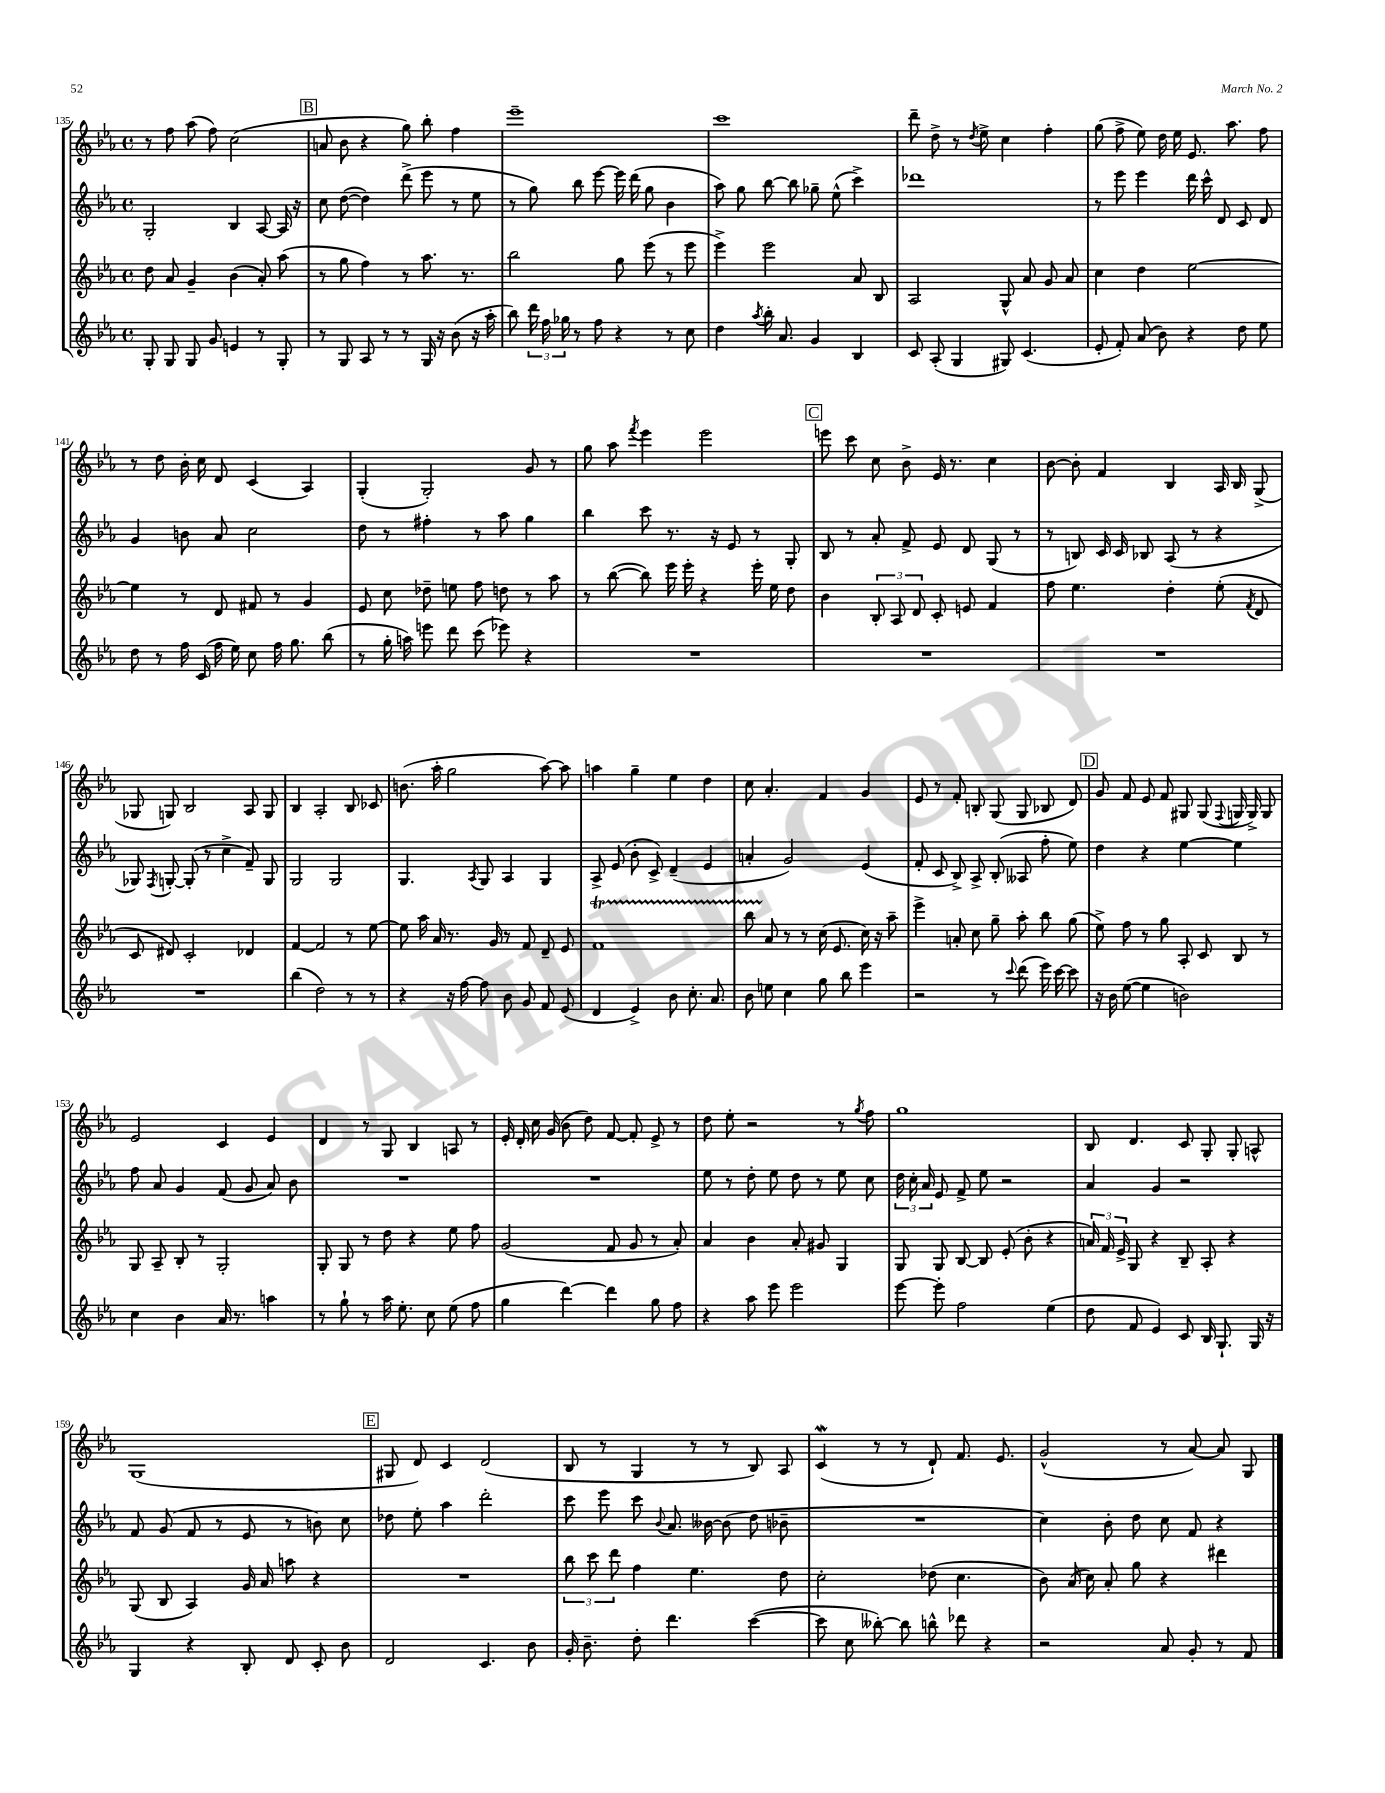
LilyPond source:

<<
\new StaffGroup <<
\new Staff = "s0" {
    \clef treble \key ees \major \defaultTimeSignature \time 4/4
    \autoBeamOff r8 f''8 aes''8( f''8) c''2( |
    \mark \markup { \box "B" } a'8 bes'8 r4 g''8) bes''8-. f''4 |
    ees'''1-- |
    c'''1 |
    d'''8-- d''8-> r8 \acciaccatura { d''8 } ees''8-> c''4 f''4-. |
    g''8( f''8-> ees''8) d''16 ees''16 ees'8. aes''8. f''8 |
    r8 d''8 bes'16-. c''16 d'8 c'4( aes4) |
    g4-.( g2-.) g'8 r8 |
    g''8 aes''8 \acciaccatura { f'''8 } ees'''4 ees'''2 |
    \mark \markup { \box "C" } e'''8 c'''8 c''8 bes'8-> ees'16 r8. c''4 |
    bes'8~ bes'8-. f'4 bes4 aes16 bes16 g8->( |
    ges8 g8) bes2 aes8 g8 |
    bes4 aes2-. bes8 ces'8 |
    b'8.( aes''16-. g''2 aes''8~) aes''8 |
    a''4 g''4-- ees''4 d''4 |
    c''8 aes'4.-. f'4 g'4 |
    ees'8 r8 f'8-. b8-. g8( g8 bes8 d'8) |
    \mark \markup { \box "D" } g'8 f'8 ees'8 f'8 gis8 gis8( \appoggiatura { f8 } g16 g16->) g8 |
    ees'2 c'4 ees'4 |
    d'4 r8 g8 bes4 a8 r8 |
    ees'16-. d'16-. c''16 g'16( bes'8 d''8) f'8~ f'8-. ees'8-> r8 |
    d''8 ees''8-. r2 r8 \acciaccatura { g''8 } f''8 |
    g''1 |
    bes8 d'4. c'8 g8-. g8-. a8-^ |
    g1( |
    \mark \markup { \box "E" } gis8 d'8) c'4 d'2( |
    bes8 r8 g4 r8 r8 bes8) aes8 |
    c'4\mordent( r8 r8 d'8-!) f'8. ees'8. |
    g'2-^( r8 aes'8~) aes'8 g8 \bar "|." |
}
\new Staff = "s1" {
    \clef treble \key ees \major \defaultTimeSignature \time 4/4
    \autoBeamOff g2-. bes4 aes8~ aes16 r16 |
    \mark \markup { \box "B" } c''8 d''8~( d''4) d'''8->( ees'''8 r8 ees''8 |
    r8 g''8) bes''8 ees'''8~ ees'''16 d'''16( g''8 bes'4 |
    aes''8) g''8 bes''8~ bes''8 ges''8-- ees''8-^( c'''4->) |
    des'''1 |
    r8 ees'''8 ees'''4 d'''16 c'''16-^ d'8 c'8 d'8 |
    g'4 b'8 aes'8 c''2 |
    d''8 r8 fis''4-. r8 aes''8 g''4 |
    bes''4 c'''8 r8. r16 ees'8 r8 g8-. |
    \mark \markup { \box "C" } bes8 r8 aes'8-. f'8-> ees'8 d'8 g8( r8 |
    r8 b8) c'16 c'16 bes8 aes8( r8 r4 |
    ges8) \acciaccatura { f8 } g8~-. g8-.( r8 c''4-> f'8--) g8 |
    g2 g2 |
    g4. \acciaccatura { aes8 } g8 aes4 g4 |
    aes8-> ees'8( bes'8-. c'8->) d'4--( ees'4 |
    a'4-. g'2) ees'4( |
    f'8-. c'8 bes8->) aes8-> bes8-.( aeses8 f''8-. ees''8) |
    \mark \markup { \box "D" } d''4 r4 ees''4~ ees''4 |
    f''8 aes'8 g'4 f'8( g'8 aes'8) bes'8 |
    R1 |
    R1 |
    ees''8 r8 d''8-. ees''8 d''8 r8 ees''8 c''8 |
    \tuplet 3/2 { d''16 c''16-. aes'16 } ees'8 f'8-> ees''8 r2 |
    aes'4 g'4 r2 |
    f'8 g'8( f'8 r8 ees'8 r8 b'8) c''8 |
    \mark \markup { \box "E" } des''8 ees''8-. aes''4 d'''2-. |
    c'''8 ees'''8 c'''8 \appoggiatura { bes'8 } aes'8. beses'16~ beses'8( d''8 bes'8-- |
    R1 |
    c''4) bes'8-. d''8 c''8 f'8 r4 \bar "|." |
}
\new Staff = "s2" {
    \clef treble \key ees \major \defaultTimeSignature \time 4/4
    \autoBeamOff d''8 aes'8 g'4-- bes'4( aes'8-.) aes''8( |
    \mark \markup { \box "B" } r8 g''8 f''4) r8 aes''8. r8. |
    bes''2 g''8 ees'''8( r8 ees'''8 |
    ees'''4->) ees'''2 aes'8 bes8 |
    aes2 g8-^ aes'8 g'8 aes'8 |
    c''4 d''4 ees''2~ |
    ees''4 r8 d'8 fis'8 r8 g'4 |
    ees'8 c''8 des''8-- e''8 f''8 d''8 r8 aes''8 |
    r8 bes''8~( bes''8) ees'''16 ees'''16-. r4 ees'''16-. ees''16 d''8 |
    \mark \markup { \box "C" } bes'4 \tuplet 3/2 { bes8-. aes8 d'8 } c'8-. e'8 f'4 |
    f''8 ees''4. d''4-. ees''8-.( \acciaccatura { f'8 } d'8 |
    c'8 dis'8) c'2-. des'4 |
    f'4~ f'2 r8 ees''8~ |
    ees''8 aes''16 aes'16 r8. g'16 r8 f'8 d'8-- ees'8 |
    f'1\startTrillSpan |
    bes''8 aes'8\stopTrillSpan r8 r8 c''16( ees'8. c''16) r16 aes''8-- |
    ees'''4-> a'8-. c''8 g''8-- aes''8-. bes''8 g''8( |
    \mark \markup { \box "D" } ees''8->) f''8 r8 g''8 aes8-. c'8 bes8 r8 |
    g8 aes8-- bes8-. r8 g2-. |
    g8-. g8 r8 d''8 r4 ees''8 f''8 |
    g'2( f'8 g'8 r8 aes'8-.) |
    aes'4 bes'4 aes'8-. gis'8 g4 |
    g8 g8 bes8~ bes8 ees'8-.( bes'8-. r4 |
    \tuplet 3/2 { a'16) f'16 ees'16-> } g8 r4 bes8-- aes8-. r4 |
    g8( bes8 aes4) g'16 aes'16 a''8 r4 |
    \mark \markup { \box "E" } R1 |
    \tuplet 3/2 { bes''8 c'''8 d'''8 } f''4 ees''4. d''8 |
    c''2-. des''8( c''4. |
    bes'8) aes'16( c''16) aes'8-. g''8 r4 dis'''4 \bar "|." |
}
\new Staff = "s3" {
    \clef treble \key ees \major \defaultTimeSignature \time 4/4
    \autoBeamOff g8-. g8 g8 g'8 e'4 r8 g8-. |
    \mark \markup { \box "B" } r8 g8 aes8 r8 r8 g16 r16 bes'8( r16 aes''16-. |
    bes''8) \tuplet 3/2 { d'''16 f''16 ges''16 } r8 f''8 r4 r8 c''8 |
    d''4 \acciaccatura { aes''8 } bes''16-. aes'8. g'4 bes4 |
    c'8 aes8-.( g4 gis8) c'4.( |
    ees'8-. f'8-.) aes'8( bes'8) r4 d''8 ees''8 |
    d''8 r8 f''16 c'16( f''16 ees''16) c''8 f''16 g''8. bes''8( |
    r8 g''16-. a''16) e'''8 d'''8 c'''8( ees'''8) r4 |
    R1 |
    \mark \markup { \box "C" } R1 |
    R1 |
    R1 |
    bes''4( d''2) r8 r8 |
    r4 r16 f''16~ f''8 bes'8 g'8 f'8 ees'8( |
    d'4 ees'4->) bes'8 c''8.-. aes'8. |
    bes'8 e''8 c''4 g''8 bes''8 ees'''4 |
    r2 r8 \appoggiatura { c'''8 } d'''8( ees'''16) c'''16~ c'''8 |
    \mark \markup { \box "D" } r16 bes'16 ees''8~( ees''4 b'2) |
    c''4 bes'4 aes'16 r8. a''4 |
    r8 g''8-! r8 aes''16 ees''8.-. c''8 ees''8( f''8 |
    g''4 d'''4~) d'''4 g''8 f''8 |
    r4 aes''8 ees'''8 ees'''2 |
    ees'''8~ ees'''8-. f''2 ees''4( |
    d''8 f'8 ees'4) c'8 bes16 g8.-! g16 r16 |
    g4 r4 bes8-. d'8 c'8-. bes'8 |
    \mark \markup { \box "E" } d'2 c'4. bes'8 |
    g'16-. bes'8.-- d''8-. d'''4. c'''4~( |
    c'''8 c''8 beses''8~-.) beses''8 b''8-^ des'''8 r4 |
    r2 aes'8 g'8-. r8 f'8 \bar "|." |
}
>>
>>
\layout { \context { \Score currentBarNumber = #135 } }
